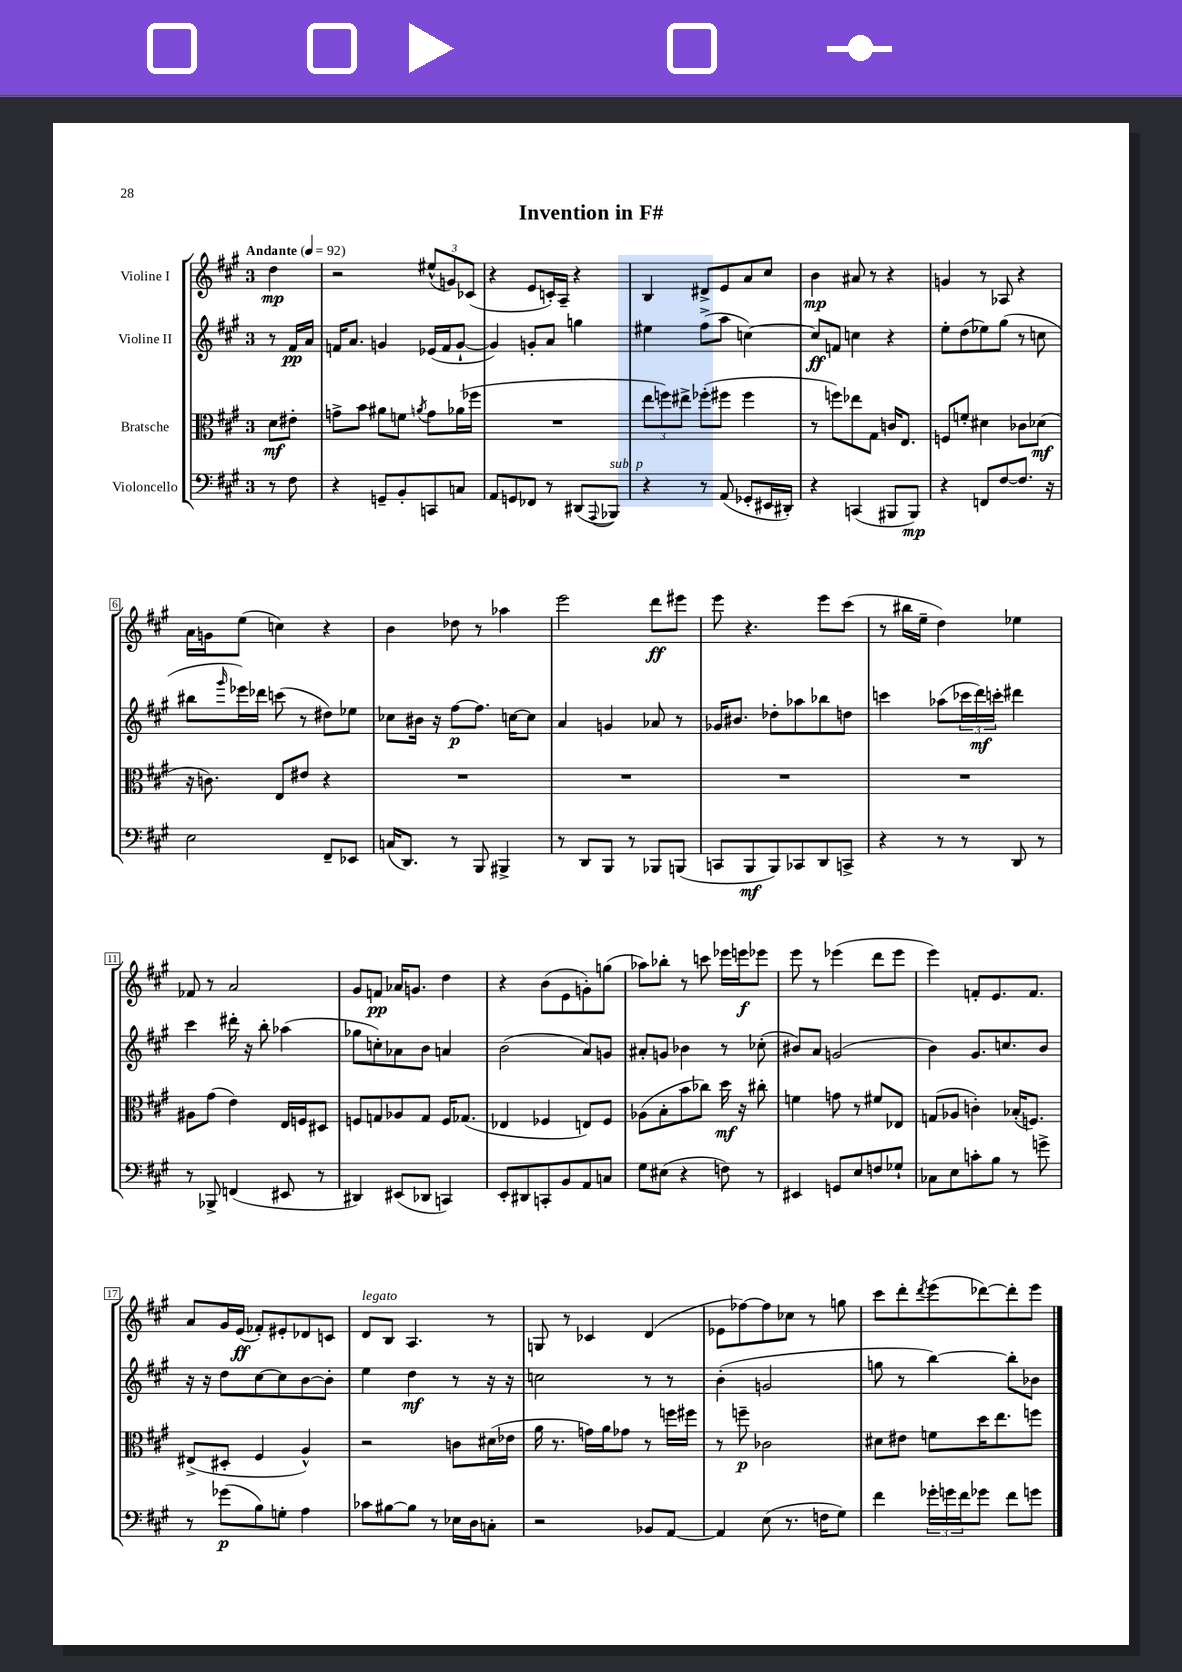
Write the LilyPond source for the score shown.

\header { title = "Invention in F#" }
<<
\new StaffGroup <<
\new Staff = "s0" \with { instrumentName = "Violine I" } {
    \clef treble \key a \major \once \override Staff.TimeSignature.style = #'single-digit \time 3/4 \partial 4 \tempo "Andante" 4 = 92
    d''4\mp |
    r2 \tuplet 3/2 { eis''8-^( g'8) ces'8( } |
    r4 e'8 c'16-.) a16-- r4 |
    b4 dis'8-> e'8 a'8 cis''8 |
    b'4\mp ais'8 r8 r4 |
    g'4 r8 aes8 r4 |
    a'16 g'16 e''8( c''4) r4 |
    b'4 des''8 r8 aes''4 |
    e'''2 d'''8\ff eis'''8 |
    e'''8 r4. e'''8 cis'''8( |
    r8 bis''16 e''16-- d''4) ees''4 |
    fes'8 r8 a'2 |
    gis'8 f'8\pp aes'16 g'8. d''4 |
    r4 b'8( e'8 g'8-.) g''8( |
    aes''8) bes''8-. r8 c'''8 ees'''16 e'''16\f ees'''8 |
    e'''8 r8 ees'''4( d'''8 ees'''8 |
    e'''4) f'8-. e'8. f'8. |
    a'8 gis'16 e'16\ff( fes'8-.) eis'8-. des'8 c'8 |
    d'8^\markup { \italic "legato" } b8 a4. r8 |
    g8 r8 ces'4 d'4( |
    ees'8 fes''8~) fes''8 ces''8 r8 g''8 |
    cis'''8 d'''8-. \acciaccatura { d'''8 } e'''8( des'''8~) des'''8-. e'''8 \bar "|." |
}
\new Staff = "s1" \with { instrumentName = "Violine II" } {
    \clef treble \key a \major \once \override Staff.TimeSignature.style = #'single-digit \time 3/4 \partial 4
    r8 fis'16\pp a'16 |
    f'16 a'8. g'4 ees'16( f'16 g'8~-! |
    g'4) g'8-. a'8 g''4 |
    eis''4 fis''8->( a''8 c''4~) |
    c''8\ff f'8 c''4 r4 |
    e''8-. d''8( ees''8) gis''8( r8 c''8 |
    bis''8 \grace { gis'''16 } ees'''16) des'''16 c'''8( r8 dis''8) ees''8 |
    ces''8 bis'16 r16 fis''8~\p fis''8. c''16~ c''8 |
    a'4 g'4 aes'8 r8 |
    ges'16 bis'8. des''8-. aes''8 bes''8 d''8 |
    c'''4 aes''8( \tuplet 3/2 { ces'''16 d'''16\mf) c'''16-. } dis'''4 |
    cis'''4 dis'''16-. r16 b''8-. aes''4( |
    ges''8 c''8-.) aes'8 b'8 a'4 |
    b'2( a'8) g'8 |
    ais'8-. g'8 bes'4 r8 ces''8-.( |
    bis'8) a'8 g'2( |
    b'4) gis'8. c''8. b'8 |
    r16 r16 d''8 cis''8~ cis''8 b'8~ b'8-. |
    e''4 d''4\mf r8 r16 r16 |
    c''2 r8 r8 |
    b'4-.( g'2 |
    g''8 r8 b''4~) b''8-. bes'8 \bar "|." |
}
\new Staff = "s2" \with { instrumentName = "Bratsche" } {
    \clef alto \key a \major \once \override Staff.TimeSignature.style = #'single-digit \time 3/4 \partial 4
    d'8\mf eis'8-. |
    g'8-> b'8 ais'8 f'8 \acciaccatura { a'8 } g'8 aes'16( fes''16 |
    R2. |
    \tuplet 3/2 { e''8 f''8) eis''8-> } fes''8-.( fis''8 fis''4 |
    r8 f''8) ees''8 gis8 c'16 e8. |
    f8 f'8-. dis'4 ces'8 des'8\mf( |
    r16 c'8.) e8 eis'8 r4 |
    R2. |
    R2. |
    R2. |
    R2. |
    ais8 gis'8( e'4) e16 f16 dis8 |
    f8 g8 aes8 g8 f16 ges8.( |
    ees4 fes4 e8) fes8 |
    aes8( b8-. b'8 ces''8) d''16\mf r16 cis''8-. |
    f'4 g'8 r8 fis'8 ees8 |
    g8( aes8 c'4-.) bes16-.( f8.) |
    eis8->( dis8-. fis4 a4-^) |
    r2 c'8 dis'16( ees'16 |
    a'16 r8. g'16) a'16 ges'8 r8 f''16 fis''16 |
    r8 f''8--\p ces'2 |
    dis'8 eis'8 f'8 d''16 e''8. f''8 \bar "|." |
}
\new Staff = "s3" \with { instrumentName = "Violoncello" } {
    \clef bass \key a \major \once \override Staff.TimeSignature.style = #'single-digit \time 3/4 \partial 4
    r8 fis8 |
    r4 g,8-- b,8-. c,8 c8 |
    a,8 g,8 fes,8 r8 dis,8( \appoggiatura { a,,8 } bes,,8^\markup { \italic "sub. p" }) |
    r4 r8 a,8( ges,8-. eis,16 dis,16-.) |
    r4 c,4( bis,,8 bis,,8\mp) |
    r4 f,8 fis8~ fis8. r16 |
    e2 fis,8-- ees,8 |
    c16( d,8.) r8 b,,8 bis,,4-> |
    r8 d,8 b,,8 r8 bes,,8 b,,8( |
    c,8 b,,8\mf b,,8) ces,8 d,8 c,8-> |
    r4 r8 r8 d,8 r8 |
    r8 bes,,8-> f,4( eis,8 r8 |
    dis,4) eis,8( des,8 c,4) |
    e,8-. dis,8 c,8-. b,8 a,8 c8 |
    gis8 eis8( r4 f8) r8 |
    eis,4 g,8 e8 f8 ges8-! |
    ces8 e8 c'8-. b8 r8 g'8-> |
    r8 ges'8\p( b8) g8-. a4 |
    ces'8 bis8~ bis8 r8 ees16 d16 c8-. |
    r2 bes,8 a,8~ |
    a,4 e8( r8. f16 gis8) |
    fis'4 \tuplet 3/2 { ges'16-. g'16 fis'16 } ges'8 fis'8 g'8 \bar "|." |
}
>>
>>
\layout { \context { \Score \override BarNumber.stencil = #(make-stencil-boxer 0.1 0.3 ly:text-interface::print) } }
